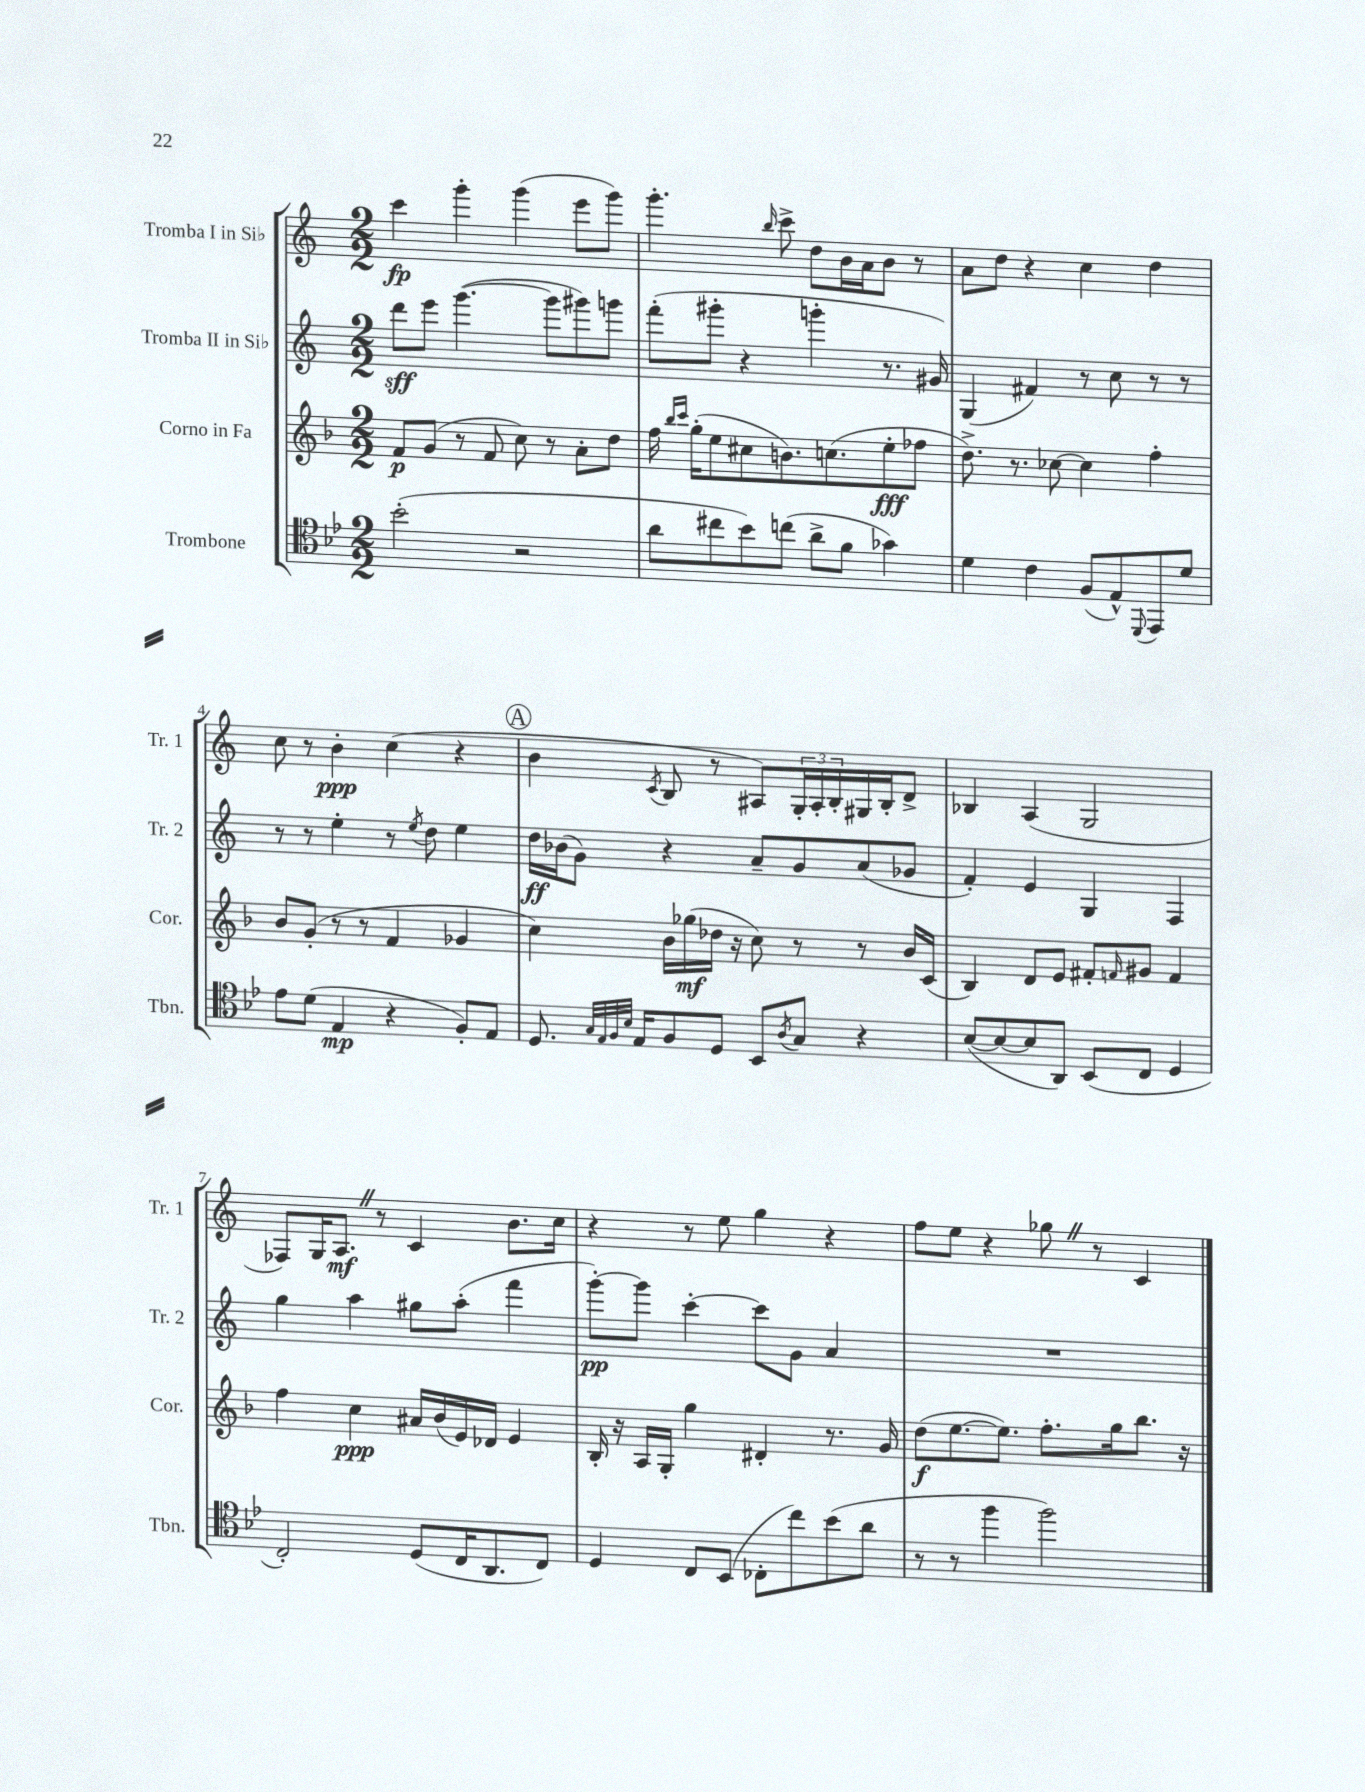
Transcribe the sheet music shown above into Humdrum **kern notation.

**kern	**kern	**kern	**kern
*staff4	*staff3	*staff2	*staff1
*clefC4	*clefG2	*clefG2	*clefG2
*k[b-e-]	*k[b-]	*k[]	*k[]
*M2/2	*M2/2	*M2/2	*M2/2
(2b-'\	8f/L	8ddd\L	4ccc\
.	(8g/J	8eee\J	.
.	8r	([4.ggg\	4ggg'\
.	8f/	.	.
2r	8cc\)	.	(4ggg\
.	8r	8ggg\]L	.
.	8a'\L	8ggg#\)	8eee\L
.	8dd\J	8ggg\J	8ggg\J)
=	=	=	=
8a\L	16ff\	(8fff'\L	4.ggg'\
.	16qqbb-/LL	.	.
.	16qqccc/JJ	.	.
.	(16gg'\LK	.	.
8cc#\	8ee\	8ggg#'\J	.
8b-\)	8cc#\	4r	.
.	.	.	16qqbb/
(8cc\J	8.b\)	.	8ccc^\
8a^\L	.	4ggg'\	8dd\L
.	(8.cc\	.	.
8f\J	.	.	16b\L
.	.	.	16a\J
4g-\)	8ee'\	8.r	8b\J
.	8ff-\J	.	8r
.	.	16g#/)	.
=	=	=	=
4d\	8.dd^\)	(4G/	8a\L
.	.	.	8dd\J
.	8.r	.	.
4c\	.	4f#/)	4r
.	[8cc-\	.	.
(8F/L	4cc-\]	8r	4cc\
8E-^^/)	.	8cc\	.
8qqDD/	.	.	.
8EE-/	4ff'\	8r	4dd\
8d/J	.	8r	.
=	=	=	=
8e-\L	8b-/L	8r	8cc\
(8d\J	(8g'/J	8r	8r
4E-/	8r	4ee'\	4b'\
.	8r	.	.
4r	4f/	8r	(4cc\
.	.	8qee/	.
.	.	8dd\	.
8F'/L)	4g-/	4ee\	4r
8E-/J	.	.	.
=	=	=	=
8.D/	4cc\)	16dd\LL	4b\
.	.	(16b-\J	.
.	.	8g\J)	.
32qqG/LLL	.	.	.
32qqE-/	.	.	.
32qqF/	.	.	.
32qqB-/JJJ	.	.	.
16E-/LK	.	.	.
.	.	.	8qc/
8F/	16b-\LL	4r	8B/
.	(16gg-\	.	.
8D/J	16dd-\JJ	.	8r
.	16r	.	.
8BB-/L	8cc\)	8a~/L	8A#/L)
8qA/	.	.	.
8G/J	8r	8g/	24G'/L
.	.	.	24A#'/
.	.	.	24B'/
4r	8r	(8a/	16G#/
.	.	.	16B'/J
.	16b-/LL	8g-/J	8d^/J
.	(16c/JJ	.	.
=	=	=	=
([8B-/L	4B-/)	4f'/)	4B-/
8B-/_	.	.	.
8B-/]	8d/L	4e/	(4A/
8AA/J)	8e/J	.	.
(8BB-/L	8f#'/L	4G/	2G/
.	16qqf/	.	.
8C/J	8g#/J	.	.
4D/	4f/	4F/	.
=	=	=	=
2C'/)	4ff\	4gg\	8F-/L)
.	.	.	16G/K
.	.	.	8.A/J
.	4cc\	4aa\	.
.	.	.	8r
(8D/L	16a#/LL	8gg#\L	4c/
.	(16b-/	.	.
16C/K	16e/)	(8aa'\J	.
8.AA/	16d-/JJ	.	.
.	4e/	4fff\	8.b\L
8C/J)	.	.	.
.	.	.	16cc\Jk
=	=	=	=
4D/	16B-'/	[8ggg'\L)	4r
.	16r	.	.
.	16A/LL	8ggg\]J	.
.	16G'/JJ	.	.
8C/L	4gg\	[4ccc'\	8r
(8BB-/J	.	.	8ee\
8C-'\L	4d#'/	8ccc\]L	4gg\
8cc\)	.	8g\J	.
(8b-\	8.r	4a/	4r
8a\J	.	.	.
.	16g/	.	.
=	=	=	=
8r	(8dd\L	1r	8ff\L
8r	[8.ee\	.	8ee\J
4ff\	.	.	4r
.	8.ee\]J)	.	.
2ff\)	8.ff'\L	.	8gg-\
.	.	.	8r
.	16gg\k	.	.
.	8.bb-\J	.	4c/
.	16r	.	.
==	==	==	==
*-	*-	*-	*-
